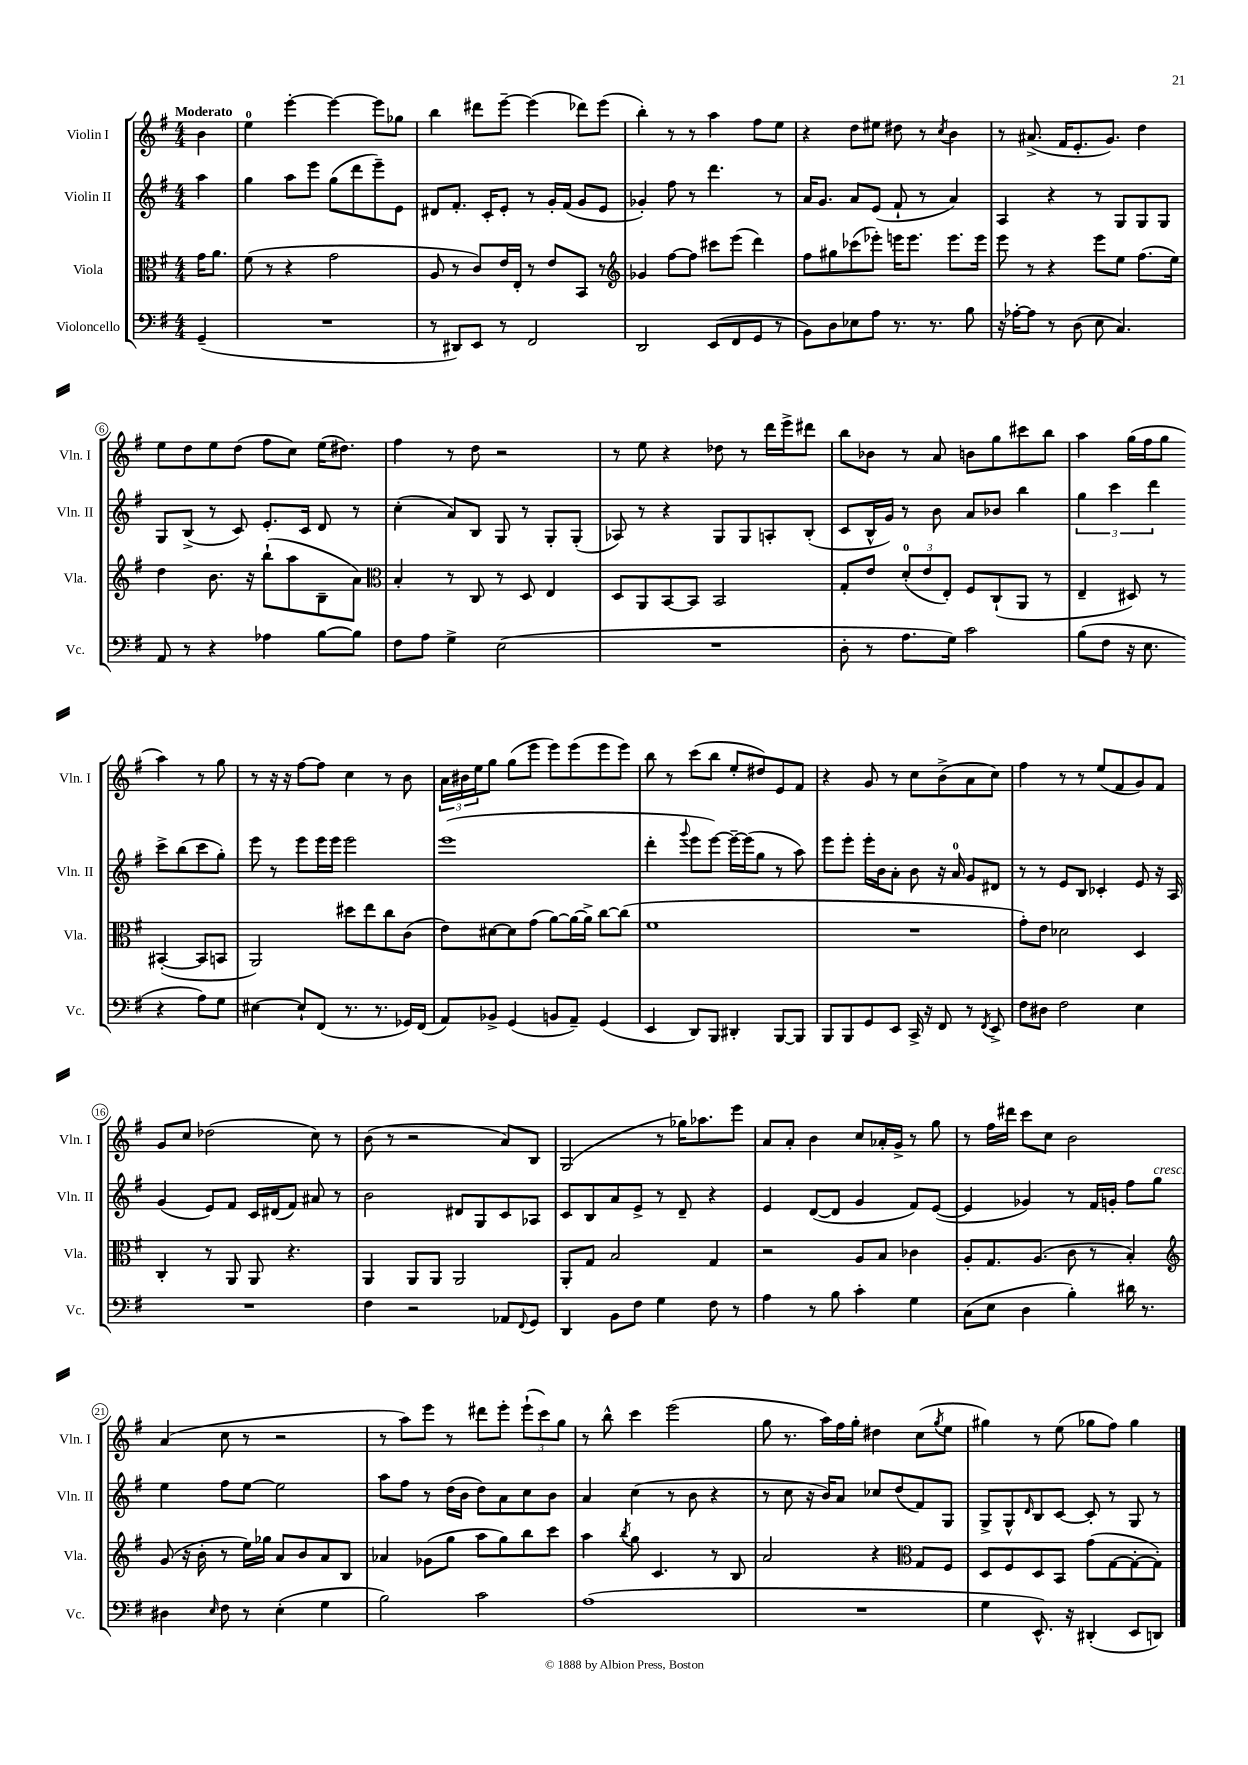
<<
\new StaffGroup <<
\new Staff = "s0" \with { instrumentName = "Violin I" shortInstrumentName = "Vln. I" } {
    \clef treble \key g \major \numericTimeSignature \time 4/4 \partial 4 \tempo "Moderato"
    b'4 |
    e''4-0 e'''4~-. e'''4~ e'''8 ges''8 |
    b''4 dis'''8 e'''8~-- e'''4( des'''8) e'''8( |
    b''4-.) r8 r8 a''4 fis''8 e''8 |
    r4 d''8 eis''8 dis''8 r8 \acciaccatura { c''8 } b'4 |
    r8 ais'8.->( fis'16 e'8.-. g'8.) d''4 |
    e''8 d''8 e''8 d''8( fis''8 c''8) e''16( dis''8.) |
    fis''4 r8 d''8 r2 |
    r8 e''8 r4 des''8 r8 d'''16 e'''16-> dis'''8 |
    b''8 bes'8 r8 a'8 b'8 g''8 cis'''8 b''8 |
    a''4 g''16( fis''16 g''8 a''4) r8 g''8 |
    r8 r16 r16 fis''8~ fis''8 c''4 r8 b'8 |
    \tuplet 3/2 { a'16 bis'16 e''16 } g''8 g''8( e'''8 e'''8) e'''8( e'''8 e'''8) |
    b''8 r8 c'''8( b''8 e''8-. dis''8) e'8 fis'8 |
    r4 g'8 r8 c''8 b'8->( a'8 c''8) |
    fis''4 r8 r8 e''8( fis'8 g'8) fis'8 |
    g'8 c''8 des''2( c''8) r8 |
    b'8( r8 r2 a'8) b8 |
    g2( r8 ges''16) aes''8. e'''8 |
    a'8 a'8-. b'4 c''8 aes'16-. g'16-> r8 g''8 |
    r8 fis''16 dis'''16 c'''8 c''8 b'2 |
    a'4( c''8 r8 r2 |
    r8 a''8) e'''8 r8 dis'''8 e'''8-. \tuplet 3/2 { e'''8-!( c'''8) g''8 } |
    r8 b''8-^ c'''4 e'''2( |
    g''8 r8. a''16) fis''16 g''16-. dis''4 c''8( \acciaccatura { g''8 } e''8 |
    gis''4) r8 e''8( ges''8 fis''8) ges''4 \bar "|." |
}
\new Staff = "s1" \with { instrumentName = "Violin II" shortInstrumentName = "Vln. II" } {
    \clef treble \key g \major \numericTimeSignature \time 4/4 \partial 4
    a''4 |
    g''4 a''8 e'''8 g''8( d'''8 e'''8--) e'8 |
    dis'8 fis'8.-. c'16-. e'8-. r8 g'16-. fis'16( g'8 e'8 |
    ges'4-.) fis''8 r8 d'''4. r8 |
    a'16 g'8. a'8 e'8( fis'8-! r8 a'4) |
    a4 r4 r8 g8 g8 g8 |
    g8 b8->( r8 c'8) e'8.-. c'16 d'8 r8 |
    c''4-.( a'8) b8 g8 r8 g8-. g8-.( |
    aes8) r8 r4 g8 g8 a8-. b8-.( |
    c'8 b16-^ g'16) r8 b'8 a'8 bes'8 b''4 |
    \tuplet 3/2 { g''4 c'''4 d'''4 } c'''8-> b''8( c'''8 g''8-.) |
    e'''8 r8 e'''8 e'''16 e'''16 e'''2 |
    e'''1( |
    d'''4-. \appoggiatura { g'''8 } e'''8 e'''8~) e'''16~-- e'''16( g''8 r8 a''8) |
    e'''8 e'''8-. e'''16-. b'16 a'8-. b'8 r16 a'16-0 g'8 dis'8 |
    r8 r8 e'8 b8 ces'4-. e'8 r16 a16 |
    g'4( e'8) fis'8 c'16 dis'16( fis'8) ais'8 r8 |
    b'2 dis'8 g8 c'8 aes8 |
    c'8 b8 a'8 e'8-> r8 d'8-- r4 |
    e'4 d'8~( d'8 g'4 fis'8) e'8~( |
    e'4 ges'4) r8 fis'16 g'16-. fis''8 g''8^\markup { \italic "cresc." } |
    e''4 fis''8 e''8~ e''2 |
    a''8 fis''8 r8 d''16( b'16 d''8) a'8 c''8 b'8 |
    a'4 c''4( r8 b'8 r4 |
    r8 c''8 r16 b'16) a'8 ces''8 d''8( fis'8) g8 |
    g8-> g8-^ \grace { d'16 } b8 c'8~ c'8-. r8 g8 r8 \bar "|." |
}
\new Staff = "s2" \with { instrumentName = "Viola" shortInstrumentName = "Vla." } {
    \clef alto \key g \major \numericTimeSignature \time 4/4 \partial 4
    g'16 a'8. |
    fis'8( r8 r4 g'2 |
    a8 r8 c'8) e'16 e16-. r8 e'8 b,8 r8 |
    \clef treble ges'4 fis''8~ fis''8 cis'''8 e'''8( d'''4) |
    fis''8 gis''8 ces'''8( ees'''8-.) e'''16 e'''8. e'''8. e'''16 |
    e'''8 r8 r4 e'''8 e''8 fis''8.( e''16) |
    d''4 b'8. r16 b''8-!( a''8 b8-- a'8) |
    \clef alto b4-. r8 c8 r8 d8 e4 |
    d8 a,8 b,8~ b,8 b,2 |
    g8-. e'8 \tuplet 3/2 { d'8-0-.( e'8 e8-.) } fis8 c8-!( a,8 r8 |
    e4-- dis8) r8 bis,4~-.( bis,8 b,8 |
    a,2) dis''8 e''8 c''8 c'8( |
    e'8) dis'8~ dis'8 g'8( a'8~) a'16~ a'16-> c''8~ c''8( |
    fis'1 |
    R1 |
    g'8-.) e'8 des'2 d4 |
    c4-. r8 a,8 a,8 r4. |
    a,4 a,8 a,8 a,2 |
    a,8-. g8 b2 g4 |
    r2 a8 b8 ces'4 |
    a8-. g8. a8.( c'8 r8 b4-.) |
    \clef treble g'8( r16 b'16-. r8 e''16) ges''16 a'8 b'8 a'8 b8 |
    aes'4 ges'8( g''8 a''8 g''8) b''8 c'''8 |
    a''4 \acciaccatura { b''8 } g''8 c'4. r8 b8 |
    a'2 r4 \clef alto g8 fis8 |
    d8 fis8 d8 b,8 g'8( g8~ g8~-. g8-.) \bar "|." |
}
\new Staff = "s3" \with { instrumentName = "Violoncello" shortInstrumentName = "Vc." } {
    \clef bass \key g \major \numericTimeSignature \time 4/4 \partial 4
    g,4--( |
    R1 |
    r8 dis,8) e,8 r8 fis,2 |
    d,2 e,8( fis,8 g,8 r8 |
    b,8) d8 ees8 a8 r8. r8. b8 |
    r16 aes16~-. aes8 r8 d8( e8 c4.) |
    a,8 r8 r4 aes4 b8~ b8 |
    fis8 a8 g4-> e2( |
    R1 |
    d8-. r8 a8. g16) c'2 |
    b8( fis8 r16 e8. r4 a8) g8 |
    eis4~ eis8-! fis,8( r8. r8. ges,16) fis,16( |
    a,8) bes,8-> g,4( b,8 a,8--) g,4( |
    e,4 d,8) b,,8 dis,4-. b,,8~ b,,8 |
    b,,8 b,,8 g,8 e,8 c,16-> r16 fis,8 r8 \acciaccatura { fis,8 } e,8-> |
    fis8 dis8 fis2 e4 |
    R1 |
    fis4 r2 aes,8 \appoggiatura { fis,8 } g,8 |
    d,4 b,8 fis8 g4 fis8 r8 |
    a4 r8 b8 c'4-. g4 |
    c8( e8 d4 b4-.) dis'16 r8. |
    dis4 \grace { e16 } fis8 r8 e4-.( g4 |
    b2) c'2 |
    a1( |
    R1 |
    g4 e,8.-^) r16 dis,4-.( e,8 d,8) \bar "|." |
}
>>
>>
\layout { \context { \Score \override BarNumber.stencil = #(make-stencil-circler 0.1 0.3 ly:text-interface::print) } }
